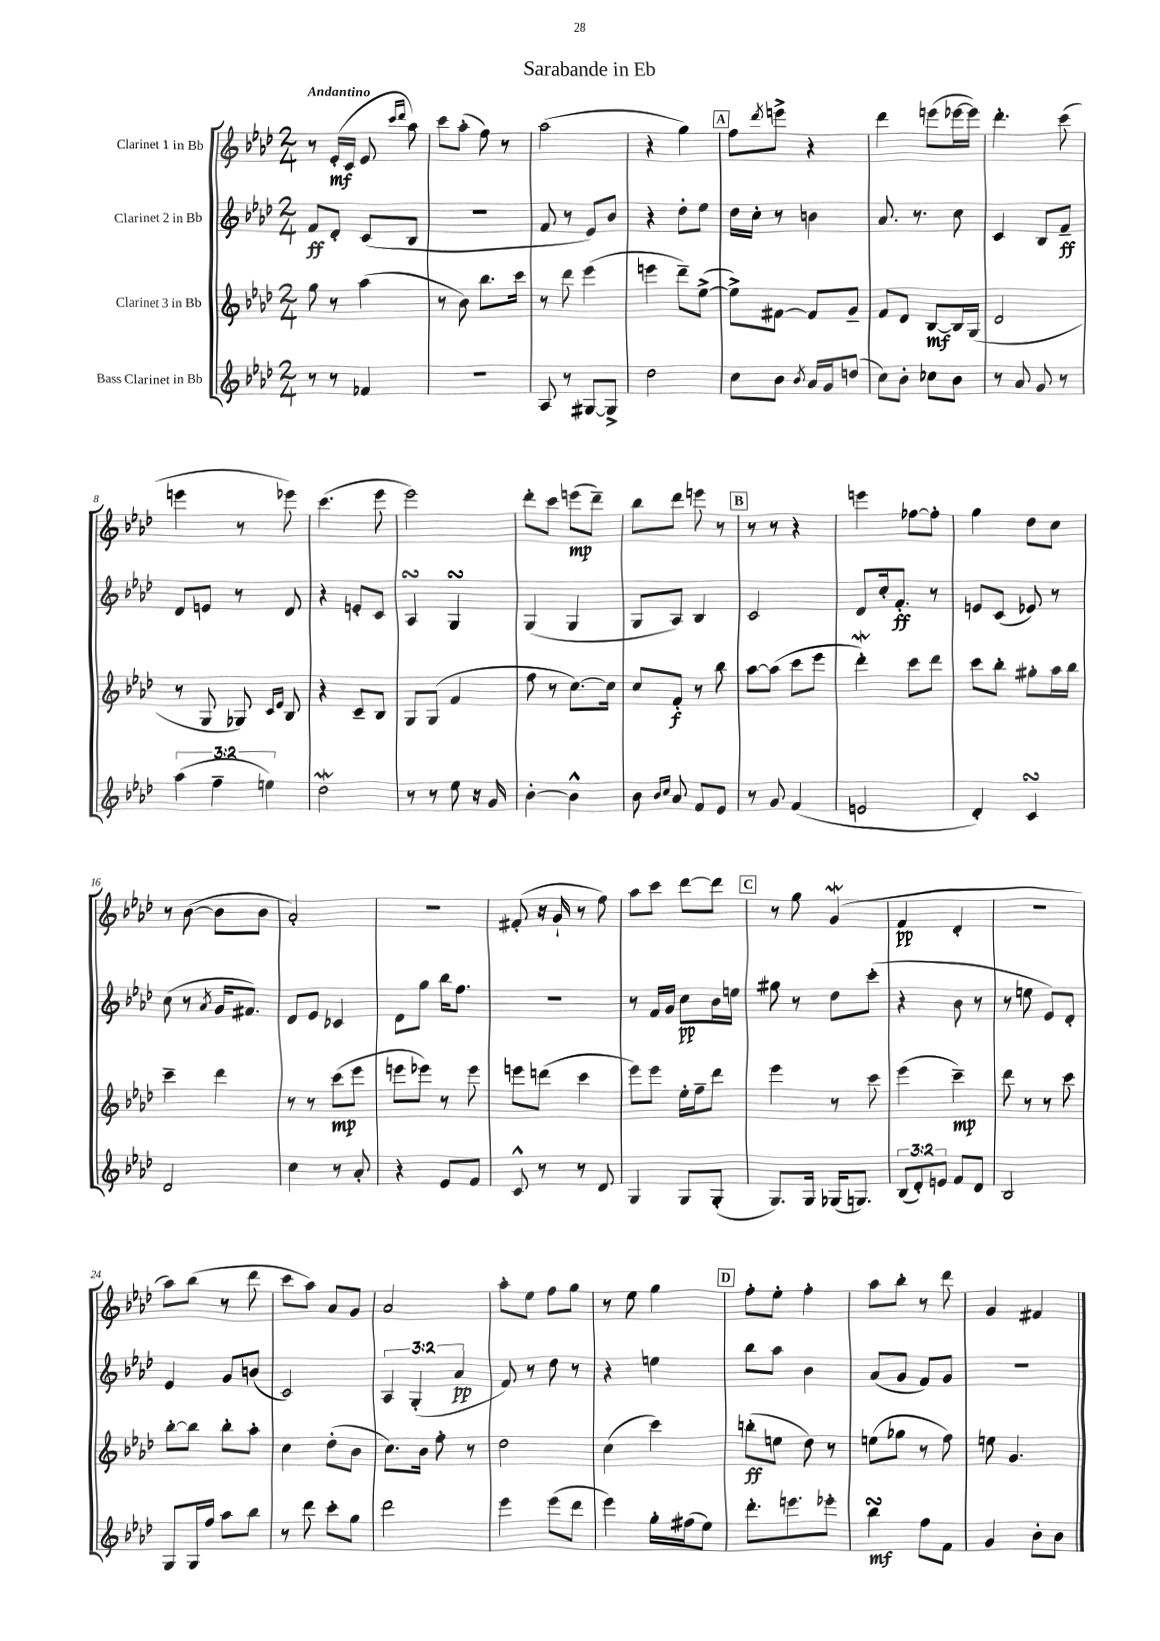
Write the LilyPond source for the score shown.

\header { title = "Sarabande in Eb" }
<<
\new StaffGroup <<
\new Staff = "s0" \with { instrumentName = "Clarinet 1 in Bb" } {
    \clef treble \key aes \major \numericTimeSignature \time 2/4 \tempo "Andantino"
    r8 ees'16-.\mf( c'16 ees'8 \grace { c'''16 des'''16 } aes''8) |
    c'''8 aes''8-.( f''8) r8 |
    aes''2( |
    r4 g''4) |
    \mark \markup { \box "A" } f''8 \acciaccatura { des'''8 } e'''8-> r4 |
    des'''4 e'''8( ees'''16~ ees'''16) |
    des'''4.-. c'''8( |
    e'''4 r8 ees'''8) |
    c'''4.( ees'''8 |
    ees'''2) |
    des'''8-. c'''8 e'''8\mp( des'''8--) |
    bes''8 des'''8 e'''8 r8 |
    \mark \markup { \box "B" } r8 r8 r4 |
    e'''4 fes''8~ fes''8-. |
    g''4 des''8 c''8 |
    r8 bes'8~( bes'8 bes'8 |
    aes'2-.) |
    R2 |
    fis'8-.( r16 g'16-! r8 f''8) |
    aes''8 c'''8 des'''8~ des'''8 |
    \mark \markup { \box "C" } r8 g''8 g'4\mordent( |
    f'4\pp des'4-. |
    r2 |
    aes''8) bes''8( r8 des'''8 |
    c'''8 aes''8) aes'8 g'8 |
    aes'2 |
    aes''8-. ees''8 f''8 g''8 |
    r8 ees''8 g''4 |
    \mark \markup { \box "D" } f''8-. ees''8-. f''4-. |
    aes''8 bes''8-. r8 des'''8 |
    g'4 fis'4 \bar "|." |
}
\new Staff = "s1" \with { instrumentName = "Clarinet 2 in Bb" } {
    \clef treble \key aes \major \numericTimeSignature \time 2/4 \override Staff.TupletNumber.text = #tuplet-number::calc-fraction-text
    f'8\ff des'8-. c'8( bes8 |
    R2 |
    f'8 r8 ees'8) bes'8 |
    r4 des''8-. ees''8 |
    \mark \markup { \box "A" } des''16 c''16-. r8 b'4 |
    aes'8. r8. c''8 |
    c'4 bes8 f'8--\ff |
    des'8 e'8 r8 des'8 |
    r4 e'8-. c'8 |
    aes4\turn g4\turn |
    g4( g4 |
    g8 aes8) bes4 |
    \mark \markup { \box "B" } c'2 |
    des'8 c''16-. f'8.-.\ff r8 |
    e'8 c'8( ees'8) r8 |
    c''8( r8 \acciaccatura { aes'8 } g'16 fis'8.) |
    des'8 ees'8 ces'4 |
    des'8 g''8 bes''16 f''8. |
    r2 |
    r8 f'16 g'16 c''8\pp bes'16 e''16 |
    \mark \markup { \box "C" } gis''8 r8 des''8 c'''8-.( |
    r4 bes'8 r8 |
    r8 e''8 ees'8) des'8-. |
    ees'4 g'8 b'8( |
    c'2) |
    \tuplet 3/2 { aes4 g4-.( aes'4\pp } |
    f'8) r8 des''8 r8 |
    r4 e''4 |
    \mark \markup { \box "D" } bes''8 aes''8 bes'4 |
    aes'8( g'8 f'8) g'8 |
    R2 \bar "|." |
}
\new Staff = "s2" \with { instrumentName = "Clarinet 3 in Bb" } {
    \clef treble \key aes \major \numericTimeSignature \time 2/4
    g''8 r8 aes''4( |
    r8 bes'8) bes''8. c'''16 |
    r8 des'''8 ees'''4( |
    e'''4 des'''8--) ees''8~->( |
    \mark \markup { \box "A" } ees''8->) fis'8~ fis'8 g'8-- |
    f'8 des'8 bes8~\mf bes16 g16( |
    des'2 |
    r8 g8 ges8) \grace { c'16 ees'16 } bes8 |
    r4 c'8-- bes8 |
    g8 g8( f'4 |
    f''8 r8 c''8.~) c''16 |
    c''8 f'8-.\f r8 bes''8 |
    \mark \markup { \box "B" } aes''8~ aes''8( c'''8 ees'''8 |
    des'''4-.\mordent) c'''8 des'''8 |
    c'''8 bes''8-. gis''8-. aes''16 bes''16 |
    c'''4-- des'''4 |
    r8 r8 c'''8\mp( ees'''8 |
    e'''8 ees'''8) r8 ees'''8 |
    e'''8 d'''8( c'''4 |
    ees'''8) ees'''8 ees''16-. f''16-- des'''8 |
    \mark \markup { \box "C" } ees'''4 r8 c'''8 |
    ees'''4( c'''4--\mp) |
    des'''8 r8 r8 c'''8 |
    bes''8~-. bes''8 bes''8-. aes''8-. |
    c''4 des''8-.( bes'8 |
    c''8.) bes'16 f''8-. r8 |
    des''2 |
    c''4( c'''4) |
    \mark \markup { \box "D" } b''8-.\ff( e''8 des''8) r8 |
    e''8( ges''8 r8 f''8) |
    e''8 g'4. \bar "|." |
}
\new Staff = "s3" \with { instrumentName = "Bass Clarinet in Bb" } {
    \clef treble \key aes \major \numericTimeSignature \time 2/4 \override Staff.TupletNumber.text = #tuplet-number::calc-fraction-text
    r8 r8 fes'4 |
    R2 |
    aes8 r8 gis8~ gis8-> |
    des''2 |
    \mark \markup { \box "A" } c''8 bes'8 \acciaccatura { bes'8 } aes'16 g'16 d''8( |
    c''8) bes'8-. ces''8 bes'8 |
    r8 aes'8 g'8 r8 |
    \tuplet 3/2 { aes''4( f''4-- e''4) } |
    des''2\mordent |
    r8 r8 ees''8 r16 g'16 |
    bes'4~-. bes'4-^ |
    bes'8 \grace { bes'16 c''16 } aes'8 f'8 ees'8 |
    \mark \markup { \box "B" } r8 g'8 f'4( |
    e'2 |
    des'4-.) c'4\turn |
    des'2 |
    c''4 r8 aes'8-. |
    r4 ees'8 f'8 |
    c'8-^ r8 r8 des'8 |
    g4 g8 g8-.( |
    \mark \markup { \box "C" } g8.) g16 ges16( g8.) |
    \tuplet 3/2 { bes8( des'8-.) e'8 } f'8 des'8 |
    bes2 |
    g8 g16 f''16 aes''8 bes''8 |
    r8 des'''8 c'''8-. g''8 |
    des'''2 |
    ees'''4 ees'''8( des'''8 |
    ees'''4) g''16-. fis''16( ees''8) |
    \mark \markup { \box "D" } des'''8.-. e'''8. ees'''8-. |
    bes''4\turn\mf f''8 f'8 |
    g'4 bes'8-. bes'8 \bar "|." |
}
>>
>>
